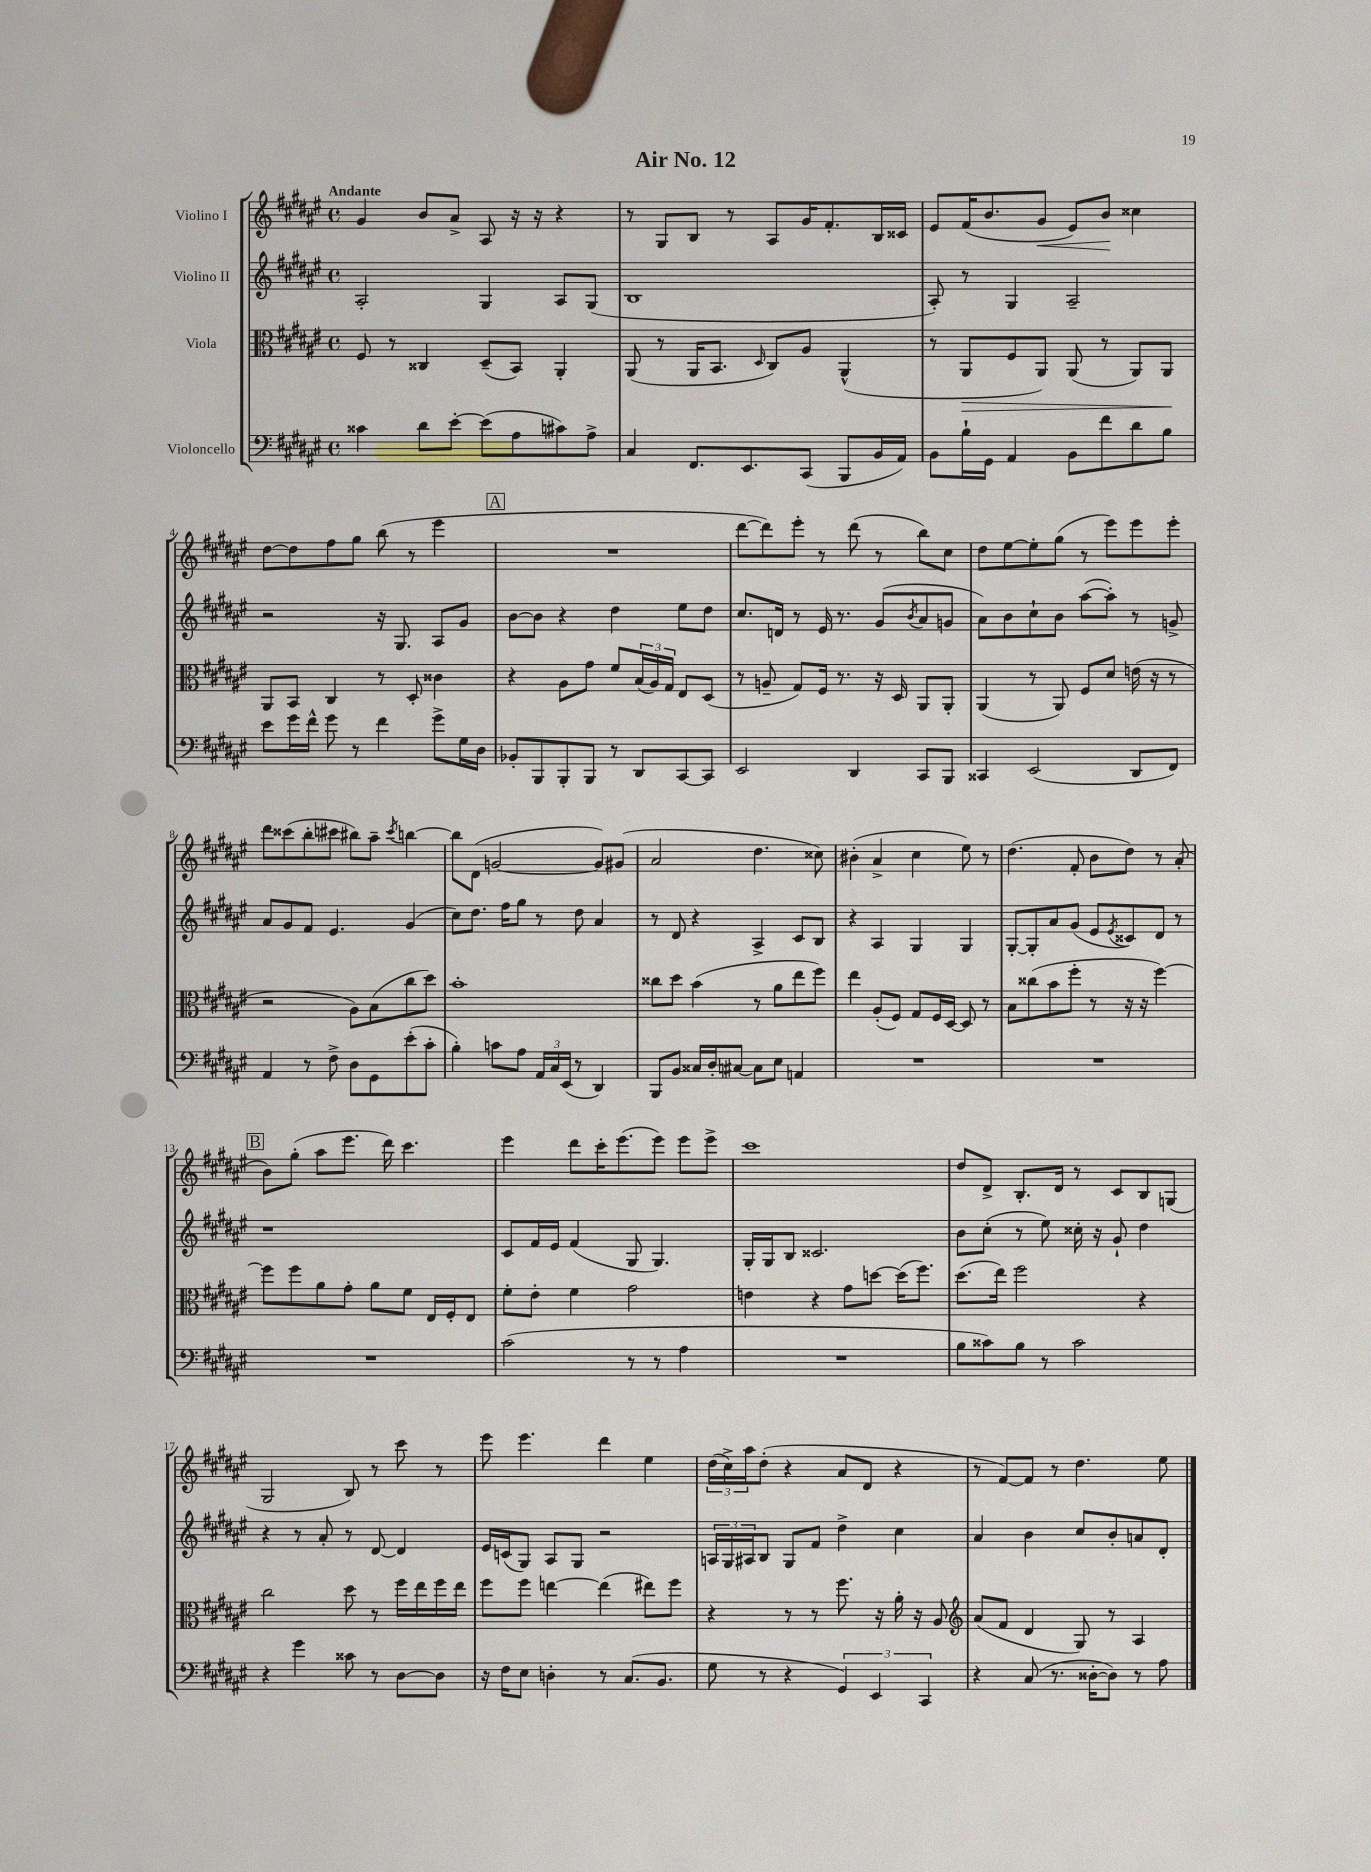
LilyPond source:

\header { title = "Air No. 12" }
<<
\new StaffGroup <<
\new Staff = "s0" \with { instrumentName = "Violino I" } {
    \clef treble \key fis \major \defaultTimeSignature \time 4/4 \tempo "Andante"
    gis'4 b'8 ais'8-> ais8 r16 r16 r4 |
    r8 gis8 b8 r8 ais8 gis'16 fis'8.-. b16 cisis'16 |
    eis'8 fis'16( b'8. gis'8\< eis'8) b'8\! cisis''4 |
    dis''8~ dis''8 fis''8 gis''8 b''8( r8 eis'''4 |
    \mark \markup { \box "A" } R1 |
    dis'''8~ dis'''8) eis'''8-. r8 dis'''8( r8 b''8) cis''8 |
    dis''8 eis''8~ eis''8-. gis''8( r8 eis'''8) eis'''8 eis'''8-. |
    dis'''8 cisis'''8( b''8-. cis'''8 bis''8) ais''8-- \acciaccatura { cis'''8 } b''4~ |
    b''8 dis'8( g'2~ g'8) gis'8( |
    ais'2 dis''4. cisis''8) |
    bis'4-.( ais'4-> cis''4 eis''8) r8 |
    dis''4.( fis'8-. b'8 dis''8) r8 ais'8-.( |
    \mark \markup { \box "B" } b'8) gis''8-.( ais''8 eis'''8. dis'''16) cis'''4. |
    eis'''4 dis'''8 cis'''16-. eis'''8.( eis'''8) eis'''8 eis'''8-> |
    cis'''1 |
    dis''8 dis'8-> b8.-. dis'16 r8 cis'8 b8 g8( |
    gis2 b8) r8 cis'''8 r8 |
    eis'''8 eis'''4. dis'''4 eis''4 |
    \tuplet 3/2 { dis''16( cis''16->) ais''16 } dis''8-.( r4 ais'8 dis'8 r4 |
    r8 fis'8~) fis'8 r8 dis''4. eis''8 \bar "|." |
}
\new Staff = "s1" \with { instrumentName = "Violino II" } {
    \clef treble \key fis \major \defaultTimeSignature \time 4/4
    ais2-. gis4 ais8 gis8( |
    b1 |
    ais8-.) r8 gis4 ais2-- |
    r2 r16 gis8. ais8 gis'8 |
    \mark \markup { \box "A" } b'8~ b'8 r4 dis''4 eis''8 dis''8 |
    cis''8. d'16 r8 eis'16 r8. gis'8( \acciaccatura { b'8 } ais'8 g'8 |
    ais'8) b'8 cis''8-! b'8 ais''8~( ais''8-.) r8 g'8-> |
    ais'8 gis'8 fis'8 eis'4. gis'4( |
    cis''8) dis''8. fis''16 gis''8 r8 dis''8 ais'4 |
    r8 dis'8 r4 ais4-> cis'8 b8 |
    r4 ais4 gis4 gis4 |
    gis8~-. gis8-. ais'8 gis'8( eis'8 \acciaccatura { eis'8 } cisis'8) dis'8 r8 |
    \mark \markup { \box "B" } r1 |
    cis'8 fis'16 eis'16 fis'4( gis8 gis4.) |
    gis16-. gis16 b8 cisis'2. |
    b'8 cis''8-.( r8 eis''8) cisis''16-. r16 gis'8-! dis''4 |
    r4 r8 ais'8-. r8 dis'8~ dis'4 |
    eis'16 c'16( gis8) ais8 gis8 r2 |
    \tuplet 3/2 { a16 gis16 ais16 } b8 gis8 fis'8 dis''4-> cis''4 |
    ais'4 b'4 cis''8 b'8-. a'8 dis'8-. \bar "|." |
}
\new Staff = "s2" \with { instrumentName = "Viola" } {
    \clef alto \key fis \major \defaultTimeSignature \time 4/4
    fis8 r8 cisis4 dis8--( b,8) ais,4-. |
    ais,8( r8 ais,16 b,8. \grace { dis16 } cis8) ais8 ais,4-^( |
    r8 ais,8\> fis8 ais,8) ais,8( r8 ais,8) ais,8\! |
    ais,8 b,8 cis4 r8 dis8-. cisis'4 |
    \mark \markup { \box "A" } r4 ais8 gis'8 fis'8 \tuplet 3/2 { b16( ais16) gis16 } eis8 dis8( |
    r8 a8-- gis8) fis16 r8. r16 dis16 ais,8 ais,8-. |
    ais,4( r8 ais,8) fis8 dis'8 e'16( r16 r8 |
    r2 ais8) b8( cis''8 dis''8) |
    b'1-. |
    cisis''8 dis''8 b'4( r8 ais'8 eis''8 fis''8) |
    eis''4 ais8-.( fis8) gis8 fis16 dis16~ dis8 r8 |
    b8 cisis''8( b'8 fis''8-. r8 r16 r16 fis''4~) |
    \mark \markup { \box "B" } fis''8 fis''8 ais'8 gis'8-. ais'8 fis'8 eis16 fis16-. eis8 |
    fis'8-. eis'8-. fis'4 gis'2 |
    e'4 r4 gis'8 d''8~ d''16( fis''8.) |
    dis''8.( eis''16) fis''2 r4 |
    cis''2 dis''8 r8 fis''16 eis''16 fis''16 eis''16 |
    fis''8 fis''8 e''4~ e''4( eis''8) fis''8 |
    r4 r8 r8 fis''8. r16 ais'16-. r16 ais8 |
    \clef treble ais'8( fis'8 dis'4 gis8) r8 ais4 \bar "|." |
}
\new Staff = "s3" \with { instrumentName = "Violoncello" } {
    \clef bass \key fis \major \defaultTimeSignature \time 4/4
    cisis'4 dis'8 eis'8~-. eis'8( ais8 cis'8) ais8-> |
    cis4 fis,8. eis,8. cis,8( b,,8 b,16 ais,16) |
    b,8 b16-! gis,16 ais,4 b,8 fis'8 dis'8 b8 |
    eis'8 gis'16 fis'16-^ gis'8 r8 fis'4 gis'8-> gis16 dis16 |
    \mark \markup { \box "A" } bes,8-. b,,8 b,,8-. b,,8 r8 dis,8 cis,8~ cis,8 |
    eis,2 dis,4 cis,8 b,,8 |
    cisis,4 eis,2( dis,8 fis,8) |
    ais,4 r8 fis8-> dis8 gis,8 eis'8-.( cis'8-. |
    b4-.) c'8 ais8 \tuplet 3/2 { ais,16 cis16 eis,16( } r8 dis,4) |
    b,,8 b,8 cisis16 dis16-. cis8~ cis8 eis8 a,4 |
    R1 |
    R1 |
    \mark \markup { \box "B" } R1 |
    cis'2( r8 r8 ais4 |
    R1 |
    b8 cisis'8) b8 r8 cisis'2 |
    r4 gis'4 cisis'8 r8 dis8~ dis8 |
    r16 fis16 eis8 d4-. r8 cis8.( b,8. |
    gis8 r8 r4 \tuplet 3/2 { gis,4) eis,4 cis,4 } |
    r4 cis8( r8. disis16~-. disis8) r8 ais8 \bar "|." |
}
>>
>>
